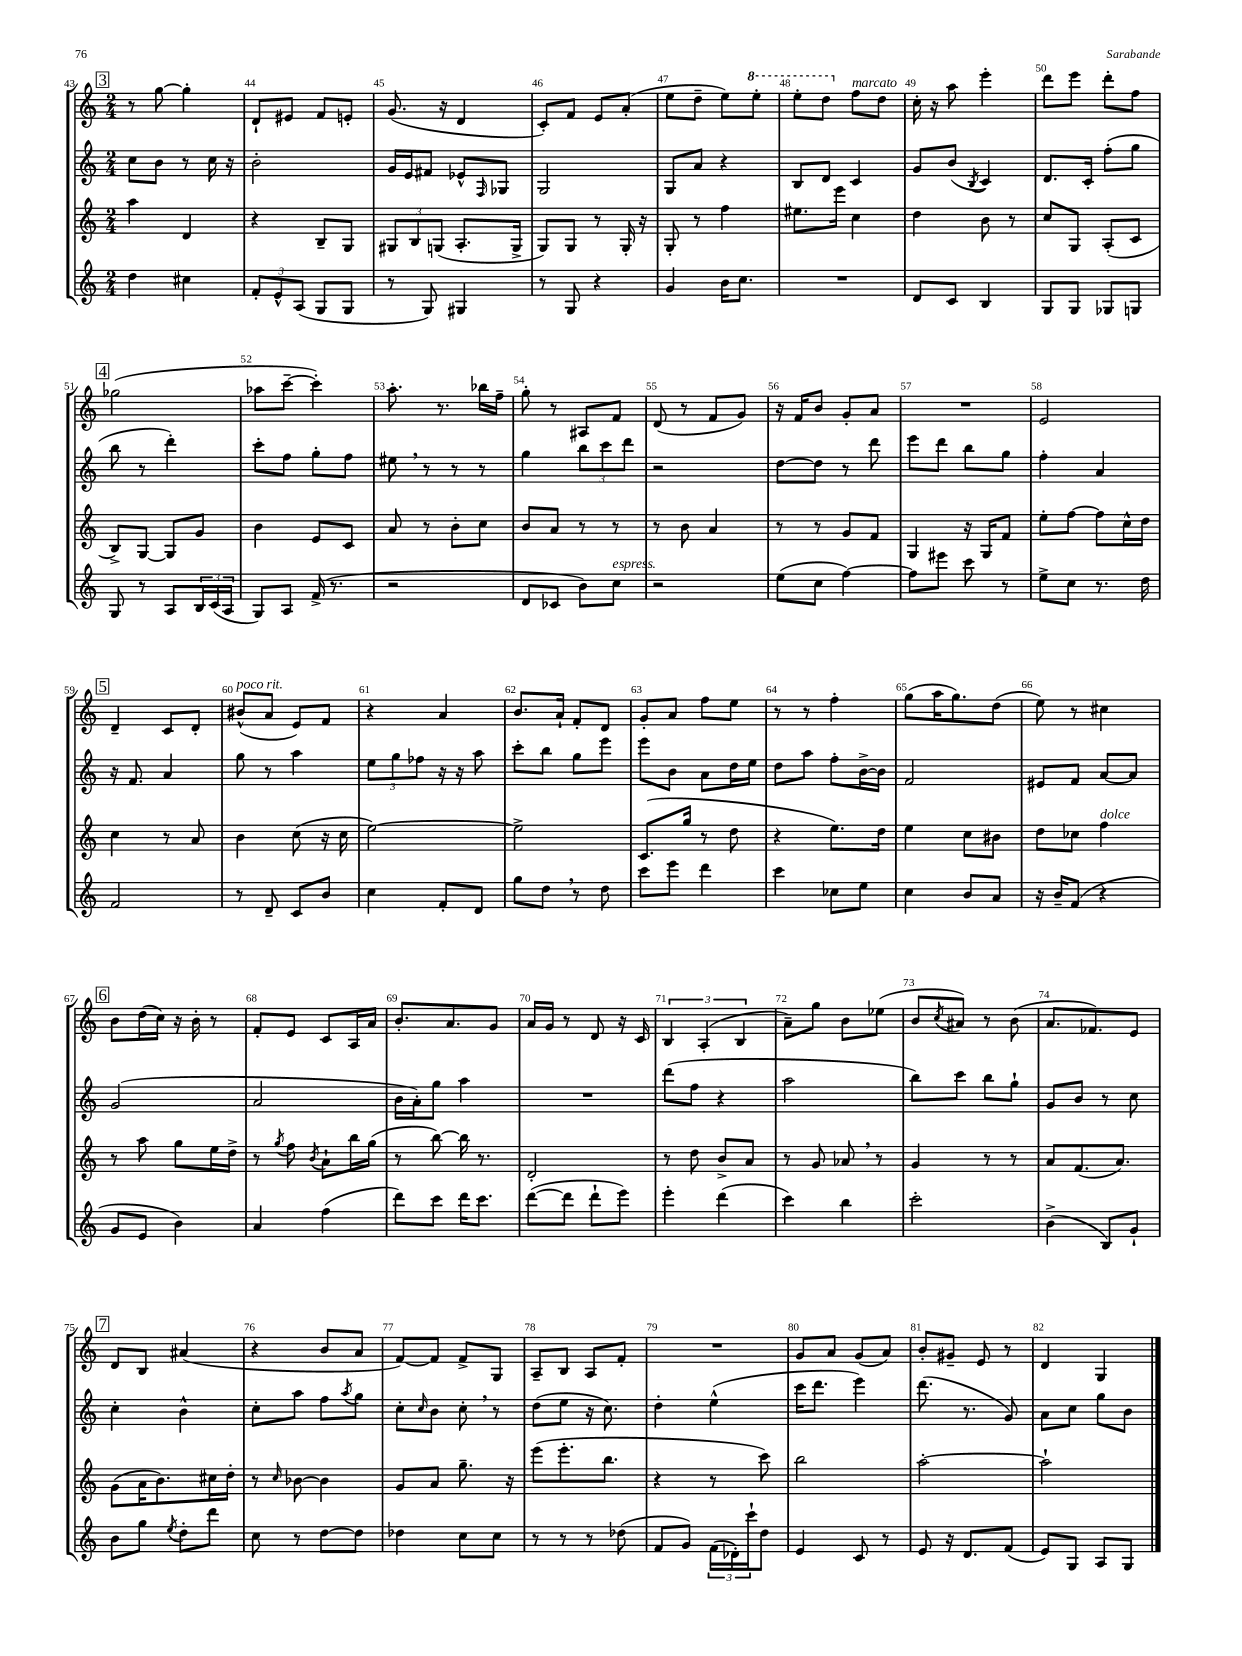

**kern	**kern	**kern	**kern
*staff4	*staff3	*staff2	*staff1
*clefG2	*clefG2	*clefG2	*clefG2
*k[]	*k[]	*k[]	*k[]
*M2/4	*M2/4	*M2/4	*M2/4
4dd	4aa	8cc	8r
.	.	8b	[8gg
4cc#	4d	8r	4gg']
.	.	16cc	.
.	.	16r	.
=	=	=	=
12f'	4r	2b'	8d`
12e^^	.	.	.
.	.	.	8e#
(12A	.	.	.
8G	8B~	.	8f
8G	8G	.	8e'
=	=	=	=
8r	12G#	16g	(8.g
.	.	16e	.
.	12B	.	.
8G)	.	8f#	.
.	(12G	.	.
.	.	.	16r
4G#	8.A'	8e-^^	4d
.	.	16qqF	.
.	.	8G-	.
.	16G^	.	.
=	=	=	=
8r	8G)	2G	8c')
8G	8G	.	8f
4r	8r	.	8e
.	16G'	.	(8a'
.	16r	.	.
=	=	=	=
4g	8G'	8G	8ee
.	8r	8a	8dd~
16b	4ff	4r	8ee)
8.cc	.	.	.
.	.	.	8eee'
=	=	=	=
2r	8.ee#	8B	8eee'
.	.	8d	8ddd
.	16eee	.	.
.	4cc	4c	8ff
.	.	.	8dd
=	=	=	=
8d	4dd	8g	16cc'
.	.	.	16r
8c	.	(8b	8aa
.	.	8qB	.
4B	8b	4c)	4eee'
.	8r	.	.
=	=	=	=
8G	8cc	8.d	8ddd
8G	8G	.	8eee
.	.	16c'	.
8G-	(8A'	(8ff'	8ddd'
8G	8c	8gg	8ff
=	=	=	=
8G	8B^)	8bb	(2gg-
8r	[8G	8r	.
8A	8G]	4ddd')	.
24B	8g	.	.
(24c	.	.	.
24A	.	.	.
=	=	=	=
8G)	4b	8ccc'	8aa-
8A	.	8ff	[8ccc~
(16f^	8e	8gg'	4ccc'])
8.r	.	.	.
.	8c	8ff	.
=	=	=	=
2r	8a	8ee#	8.aa'
.	8r	8r	.
.	.	.	8.r
.	8b'	8r	.
.	8cc	8r	16bb-
.	.	.	16ff~
=	=	=	=
8d	8b	4gg	8gg'
8c-	8a	.	8r
8b)	8r	12bb	8A#
.	.	12ccc	.
8cc	8r	.	8f
.	.	12ddd	.
=	=	=	=
2r	8r	2r	(8d
.	8b	.	8r
.	4a	.	8f
.	.	.	8g)
=	=	=	=
(8ee	8r	[8dd	16r
.	.	.	16f
8cc	8r	8dd]	8b
[4ff)	8g	8r	8g'
.	8f	8ddd	8a
=	=	=	=
8ff]	4G	8eee	2r
8eee#	.	8ddd	.
8ccc	16r	8bb	.
.	16G	.	.
8r	8f	8gg	.
=	=	=	=
8ee^	8ee'	4ff'	2e
8cc	[8ff	.	.
8.r	8ff]	4a	.
.	16cc^^	.	.
16dd	16dd	.	.
=	=	=	=
2f	4cc	16r	4d~
.	.	8.f	.
.	8r	4a	8c
.	8a	.	8d'
=	=	=	=
8r	4b	8gg	(8b#^^
8d~	.	8r	8a
8c	(8cc	4aa	8e)
8b	16r	.	8f
.	16cc	.	.
=	=	=	=
4cc	[2ee)	12ee	4r
.	.	12gg	.
.	.	12ff-	.
8f'	.	16r	4a
.	.	16r	.
8d	.	8aa	.
=	=	=	=
8gg	2ee^]	8ccc'	8.b
8dd	.	8bb	.
.	.	.	16a`
8r	.	8gg	8f'
8dd	.	8eee	8d
=	=	=	=
8ccc	(8.c	8eee	8g'
8eee	.	8b	8a
.	16gg	.	.
4ddd	8r	8a	8ff
.	8dd	16dd	8ee
.	.	16ee	.
=	=	=	=
4ccc	4r	8dd	8r
.	.	8aa	8r
8cc-	8.ee)	8ff'	4ff'
8ee	.	[16b^	.
.	16dd	16b]	.
=	=	=	=
4cc	4ee	2f	(8gg
.	.	.	16aa
.	.	.	8.gg)
8b	8cc	.	.
8a	8b#	.	(8dd
=	=	=	=
16r	8dd	8e#	8ee)
16b~	.	.	.
(8f	8cc-	8f	8r
4r	4ff	[8a	4cc#
.	.	8a]	.
=	=	=	=
8g	8r	(2g	8b
8e	8aa	.	(16dd
.	.	.	16cc)
4b)	8gg	.	16r
.	.	.	16b'
.	16ee	.	8r
.	16dd^	.	.
=	=	=	=
4a	8r	2a	8f'
.	8qgg	.	.
.	8ff	.	8e
.	8qb	.	.
(4ff	8a`	.	8c
.	16bb	.	16A
.	(16gg	.	16a
=	=	=	=
8ddd)	8r	16b	8.b'
.	.	16a')	.
8ccc	[8bb)	8gg	.
.	.	.	8.a
16ddd	16bb]	4aa	.
8.ccc	8.r	.	.
.	.	.	8g
=	=	=	=
([8ddd	2d'	2r	16a
.	.	.	16g
8ddd]	.	.	8r
8ddd`	.	.	8d
8eee)	.	.	16r
.	.	.	16c
=	=	=	=
4eee'	8r	(8ddd	6B
.	8dd	8ff	.
.	.	.	(6A'
(4ddd	8b^	4r	.
.	.	.	6B
.	8a	.	.
=	=	=	=
4ccc)	8r	2aa	8a~)
.	8g	.	8gg
4bb	8a-	.	8b
.	8r	.	(8ee-
=	=	=	=
2ccc'	4g	8bb)	8b
.	.	.	8qcc
.	.	8ccc	8a#)
.	8r	8bb	8r
.	8r	8gg`	(8b
=	=	=	=
(4b^	8a	8g	8.a
.	(8.f	8b	.
.	.	.	8.f-)
8B)	.	8r	.
.	8.a)	.	.
8g`	.	8cc	8e
=	=	=	=
8b	(8g	4cc'	8d
8gg	16a	.	8B
.	8.b)	.	.
8qee	.	.	.
8dd'	.	4b^^	(4a#
8ddd	16cc#	.	.
.	16dd'	.	.
=	=	=	=
8cc	8r	8cc'	4r
.	16qqcc	.	.
8r	[8b-	8aa	.
[8dd	4b-]	8ff	8b
.	.	8qaa	.
8dd]	.	8gg	8a
=	=	=	=
4dd-	8g	8cc'	[8f)
.	.	16qqcc	.
.	8a	8b	8f]
8cc	8.gg~	8cc'	8f^
8cc	.	8r	8G
.	16r	.	.
=	=	=	=
8r	(8eee	(8dd	8A~
8r	8.eee'	8ee	8B
8r	.	16r	8A
.	8.bb	8.cc)	.
(8dd-	.	.	8f'
=	=	=	=
8f	4r	4dd'	2r
8g)	.	.	.
(24f	8r	(4ee^^	.
24d-')	.	.	.
24ccc`	.	.	.
8dd	8ccc)	.	.
=	=	=	=
4e	2bb	16ccc	8g
.	.	8.ddd	.
.	.	.	8a
8c	.	4eee)	(8g
8r	.	.	8a)
=	=	=	=
8e	[2aa'	(8.ddd	8b'
16r	.	.	8g#~
8.d	.	8.r	.
.	.	.	8e
(8f	.	8g)	8r
=	=	=	=
8e)	2aa`]	8a	4d
8G	.	8cc	.
8A	.	8gg	4G
8G	.	8b	.
==	==	==	==
*-	*-	*-	*-
